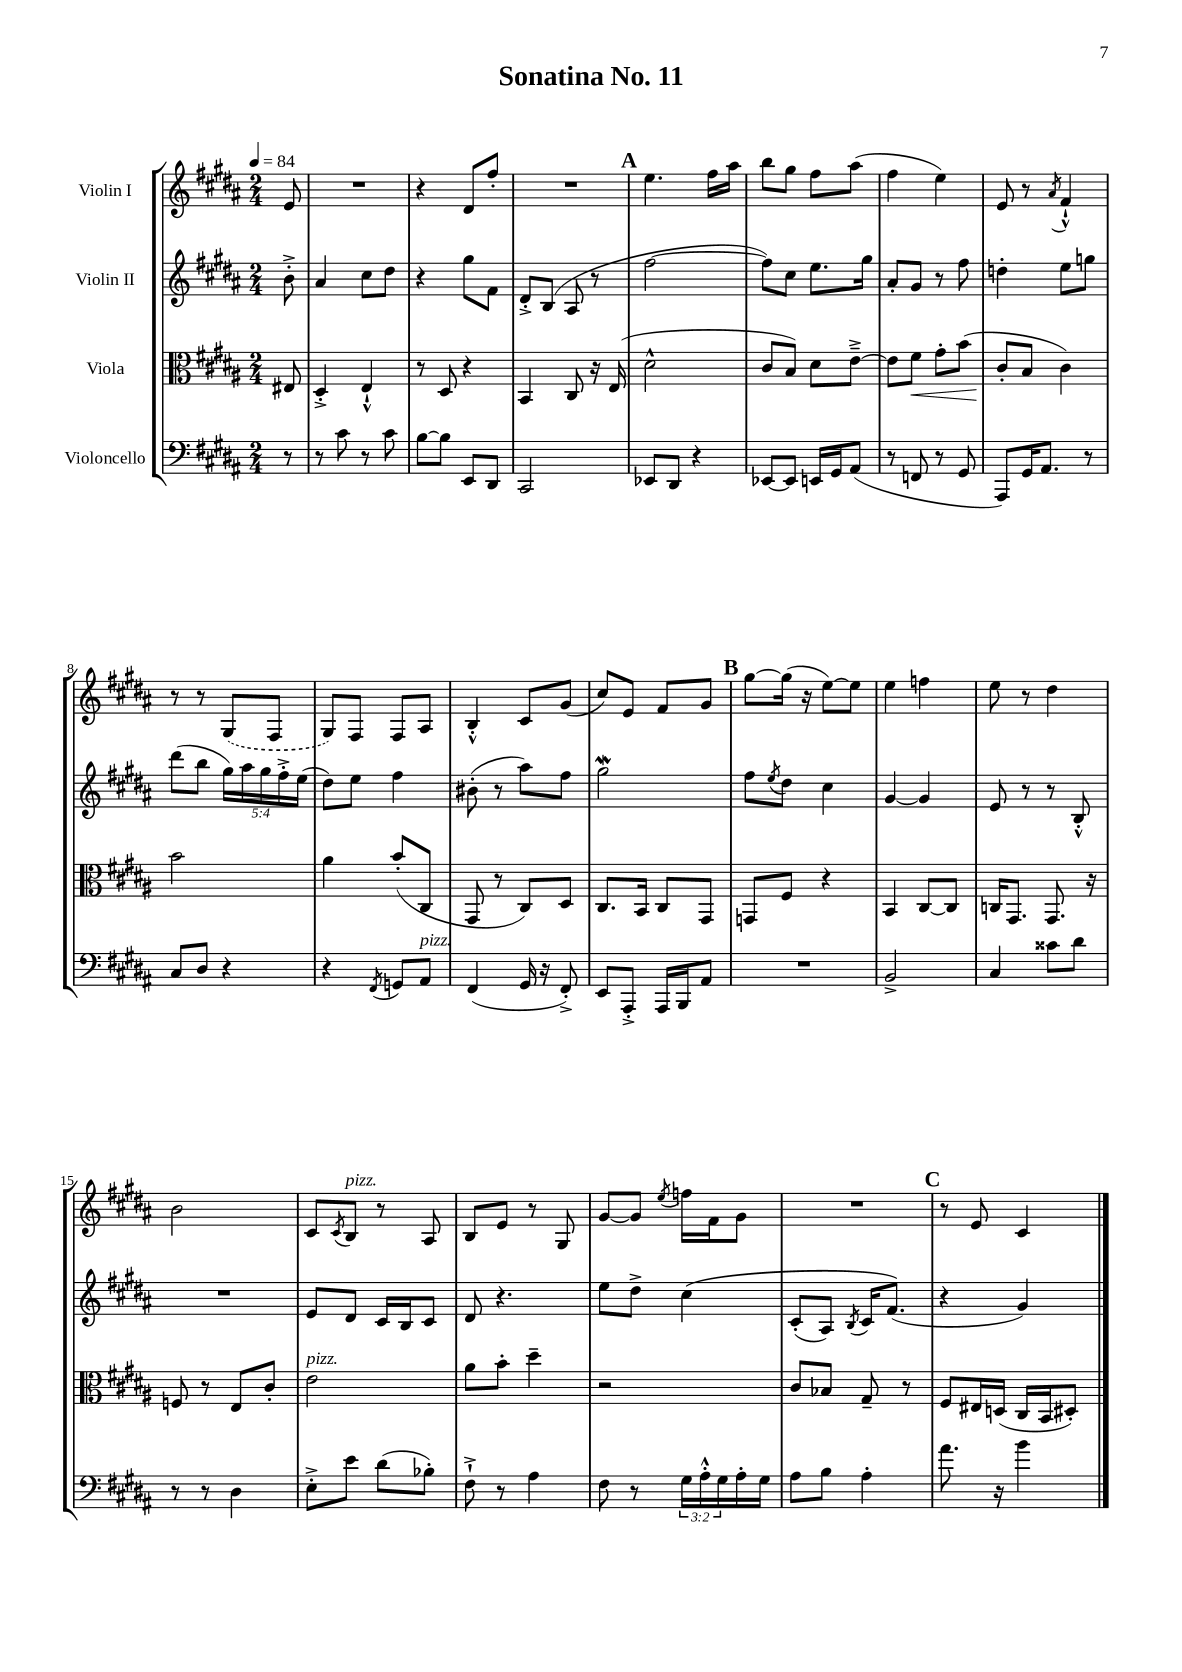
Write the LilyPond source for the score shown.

\header { title = "Sonatina No. 11" }
<<
\new StaffGroup <<
\new Staff = "s0" \with { instrumentName = "Violin I" } {
    \clef treble \key b \major \numericTimeSignature \time 2/4 \partial 8 \tempo 4 = 84
    e'8 |
    R2 |
    r4 dis'8 fis''8-. |
    R2 |
    \mark \markup { \bold "A" } e''4. fis''16 ais''16 |
    b''8 gis''8 fis''8 ais''8( |
    fis''4 e''4) |
    e'8 r8 \acciaccatura { ais'8 } fis'4-!-^ |
    r8 r8 \once \slurDashed gis8( fis8 |
    gis8) fis8 fis8 ais8 |
    b4-.-^ cis'8 gis'8( |
    cis''8) e'8 fis'8 gis'8 |
    \mark \markup { \bold "B" } gis''8~ gis''16( r16 e''8~) e''8 |
    e''4 f''4 |
    e''8 r8 dis''4 |
    b'2 |
    cis'8 \acciaccatura { cis'8 } b8^\markup { \italic "pizz." } r8 ais8 |
    b8 e'8 r8 gis8 |
    gis'8~ gis'8 \acciaccatura { e''8 } f''16 fis'16 gis'8 |
    R2 |
    \mark \markup { \bold "C" } r8 e'8 cis'4 \bar "|." |
}
\new Staff = "s1" \with { instrumentName = "Violin II" } {
    \clef treble \key b \major \numericTimeSignature \time 2/4 \override Staff.TupletNumber.text = #tuplet-number::calc-fraction-text \partial 8
    b'8-.-> |
    ais'4 cis''8 dis''8 |
    r4 gis''8 fis'8 |
    dis'8-.-> b8( ais8 r8 |
    \mark \markup { \bold "A" } fis''2~ |
    fis''8) cis''8 e''8. gis''16 |
    ais'8-. gis'8 r8 fis''8 |
    d''4-. e''8 g''8 |
    dis'''8( b''8 \tuplet 5/4 { gis''16) ais''16 gis''16 fis''16-.-> e''16( } |
    dis''8) e''8 fis''4 |
    bis'8-.( r8 ais''8) fis''8 |
    gis''2\mordent |
    \mark \markup { \bold "B" } fis''8 \acciaccatura { e''8 } dis''8 cis''4 |
    gis'4~ gis'4 |
    e'8 r8 r8 b8-.-^ |
    R2 |
    e'8 dis'8 cis'16 b16 cis'8 |
    dis'8 r4. |
    e''8 dis''8-> cis''4\( |
    cis'8-.( ais8) \acciaccatura { b8 } cis'16 fis'8.(\) |
    \mark \markup { \bold "C" } r4 gis'4) \bar "|." |
}
\new Staff = "s2" \with { instrumentName = "Viola" } {
    \clef alto \key b \major \numericTimeSignature \time 2/4 \partial 8
    eis8 |
    dis4-.-> e4-!-^ |
    r8 dis8 r4 |
    b,4 cis8 r16 e16( |
    \mark \markup { \bold "A" } dis'2-^ |
    cis'8 b8) dis'8 e'8~---> |
    e'8 fis'8\< gis'8-. b'8( |
    cis'8-.\! b8 cis'4) |
    b'2 |
    ais'4 b'8-.( cis8 |
    gis,8 r8 cis8) dis8 |
    cis8. b,16 cis8 gis,8 |
    \mark \markup { \bold "B" } g,8 fis8 r4 |
    b,4 cis8~ cis8 |
    c16 gis,8. gis,8. r16 |
    f8 r8 e8 cis'8-. |
    e'2^\markup { \italic "pizz." } |
    ais'8 b'8-. dis''4-- |
    r2 |
    cis'8 bes8 gis8-- r8 |
    \mark \markup { \bold "C" } fis8 eis16 d16( cis16 b,16 dis8-.) \bar "|." |
}
\new Staff = "s3" \with { instrumentName = "Violoncello" } {
    \clef bass \key b \major \numericTimeSignature \time 2/4 \override Staff.TupletNumber.text = #tuplet-number::calc-fraction-text \partial 8
    r8 |
    r8 cis'8 r8 cis'8 |
    b8~ b8 e,8 dis,8 |
    cis,2 |
    \mark \markup { \bold "A" } ees,8 dis,8 r4 |
    ees,8~ ees,8 e,16 gis,16 ais,8( |
    r8 f,8 r8 gis,8 |
    ais,,8) gis,16 ais,8. r8 |
    cis8 dis8 r4 |
    r4 \acciaccatura { fis,8 } g,8 ais,8^\markup { \italic "pizz." } |
    fis,4( gis,16 r16 fis,8-.->) |
    e,8 ais,,8-.-> ais,,16 b,,16 ais,8 |
    \mark \markup { \bold "B" } R2 |
    b,2-> |
    cis4 cisis'8 dis'8 |
    r8 r8 dis4 |
    e8-.-> e'8 dis'8( bes8-.) |
    fis8-!-> r8 ais4 |
    fis8 r8 \tuplet 3/2 { gis16 ais16-.-^ gis16 } ais16-. gis16 |
    ais8 b8 ais4-. |
    \mark \markup { \bold "C" } ais'8. r16 b'4 \bar "|." |
}
>>
>>
